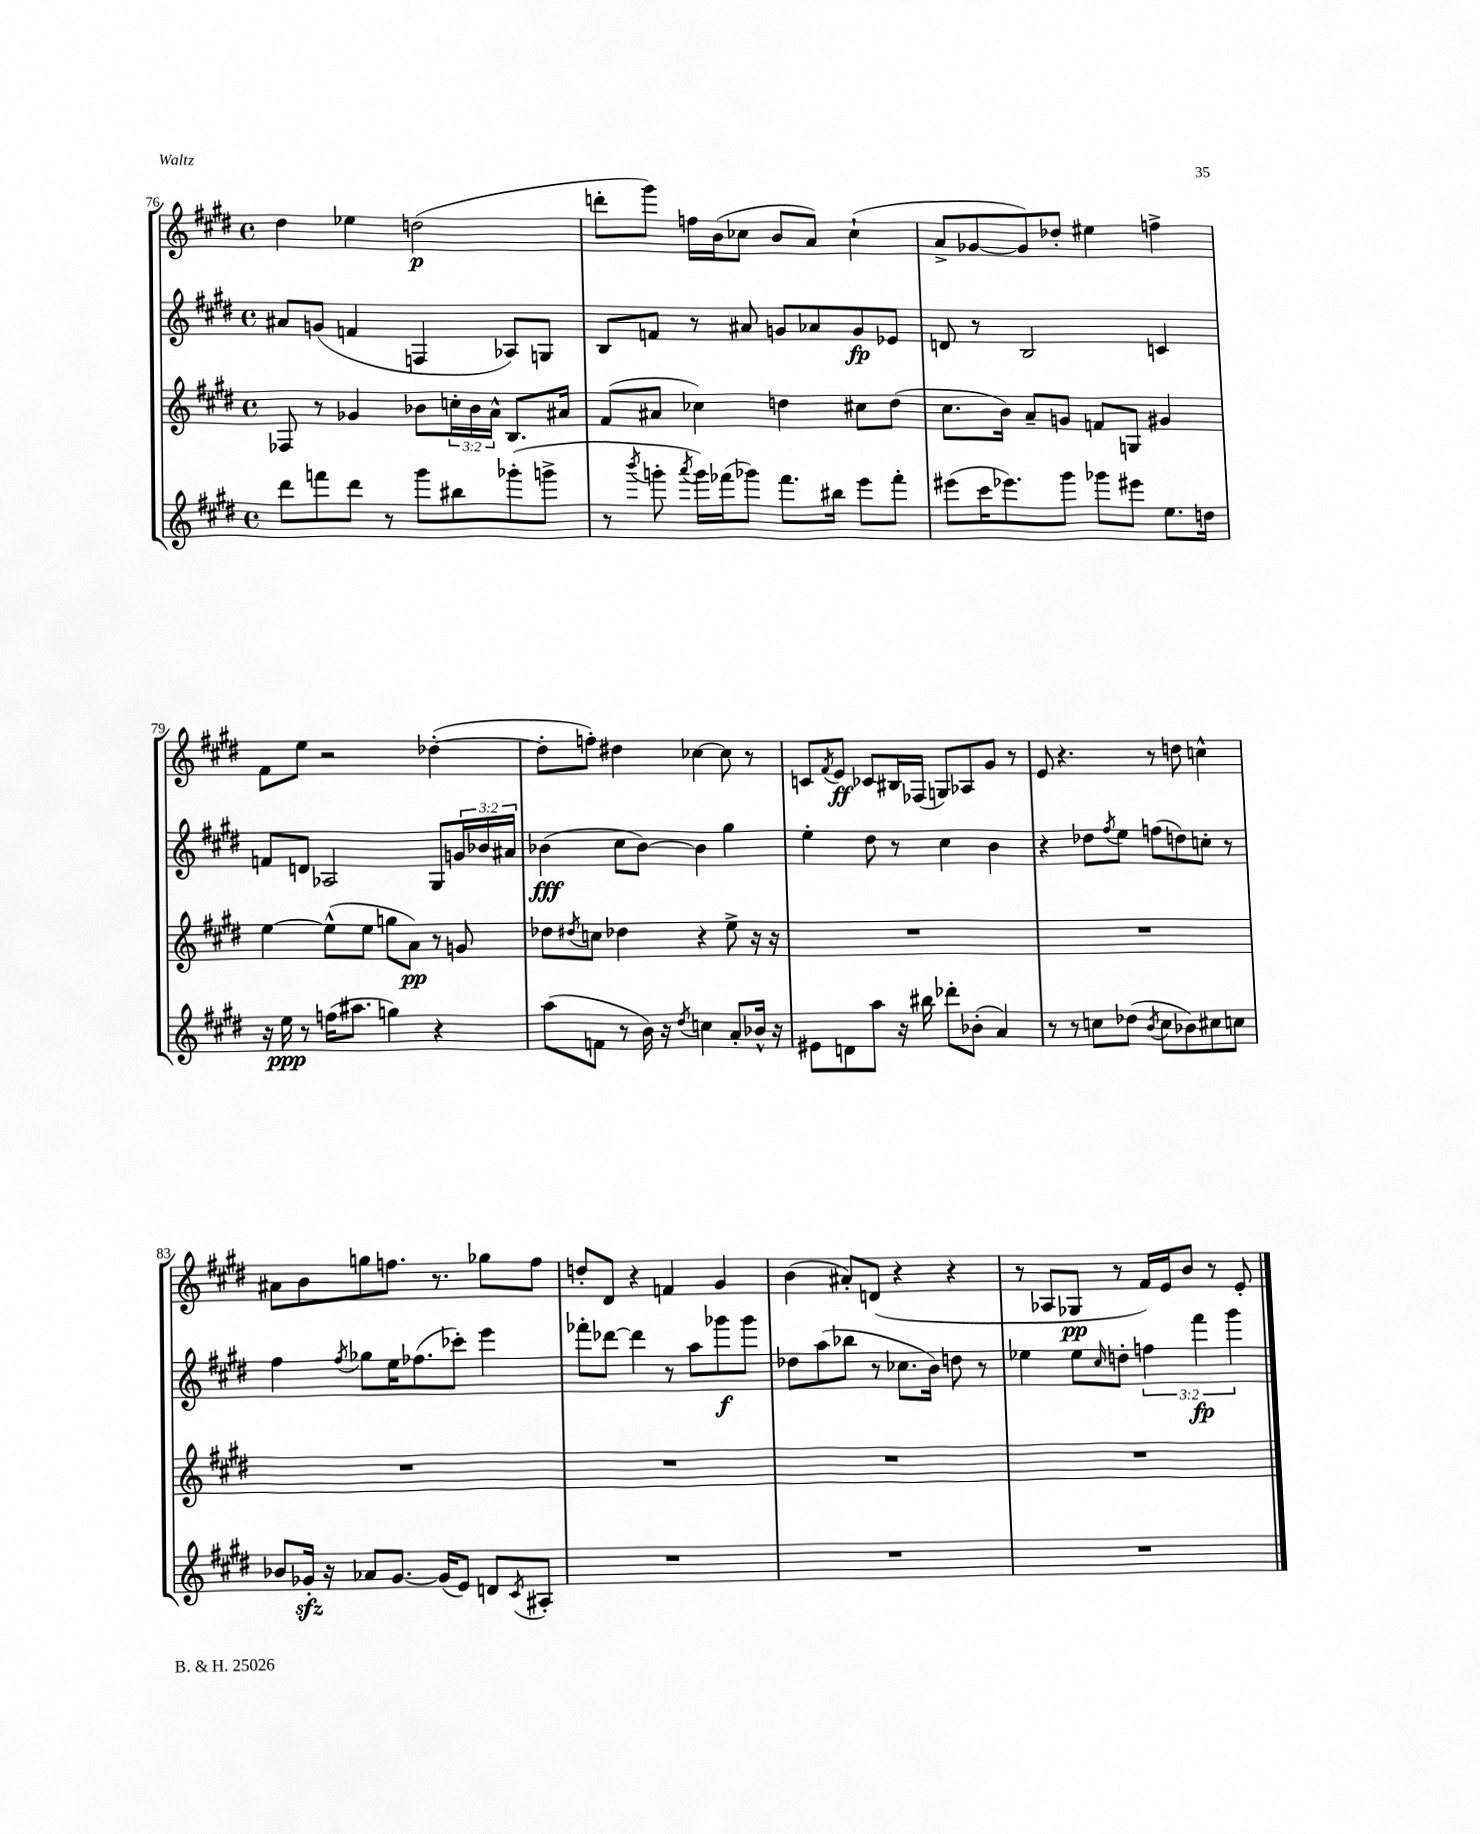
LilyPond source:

<<
\new StaffGroup <<
\new Staff = "s0" {
    \clef treble \key e \major \defaultTimeSignature \time 4/4
    dis''4 ees''4 d''2\p( |
    d'''8-. gis'''8) f''16 b'16( ces''8 b'8 a'8) ces''4-!( |
    a'8-> ges'8~ ges'8) des''8-. eis''4 f''4-> |
    fis'8 e''8 r2 des''4~-.( |
    des''8-. f''8-.) dis''4 ces''4~ ces''8 r8 |
    c'8 \acciaccatura { fis'8 } e'8\ff ces'8 bis16 fes16( g8) aes8 gis'8 r8 |
    e'8 r4. r8 d''8 c''4-^ |
    ais'8 b'8 g''8 f''8. r8. ges''8 f''8 |
    d''8-. dis'8 r4 f'4 gis'4 |
    b'4( ais'8-.) d'8( r4 r4 |
    r8 aes8 ges8\pp r8 fis'16) e'16 b'8 r8 e'8-. \bar "|." |
}
\new Staff = "s1" {
    \clef treble \key e \major \defaultTimeSignature \time 4/4 \override Staff.TupletNumber.text = #tuplet-number::calc-fraction-text
    ais'8 g'8( f'4 f4 aes8) g8 |
    b8 f'8 r8 ais'8 g'8 aes'8 g'8\fp ees'8 |
    d'8 r8 b2 c'4 |
    f'8 d'8 aes2 gis8 \tuplet 3/2 { g'16 bes'16 ais'16 } |
    bes'4\fff( cis''8 bes'8~) bes'4 gis''4 |
    e''4-. dis''8 r8 cis''4 b'4 |
    r4 des''8 \acciaccatura { fis''8 } e''8 f''8( d''8) c''8-. r8 |
    fis''4 \acciaccatura { fis''8 } ges''8 e''16 fes''8.( ces'''8-.) e'''4 |
    fes'''8-. des'''8~ des'''4 r8 a''8 ges'''8\f ges'''8 |
    des''8 a''8( bes''8 r8 ces''8. b'16) d''8 r8 |
    ees''4 ees''8 \grace { cis''16 } d''8-. \tuplet 3/2 { f''4 fis'''4\fp gis'''4 } \bar "|." |
}
\new Staff = "s2" {
    \clef treble \key e \major \defaultTimeSignature \time 4/4 \override Staff.TupletNumber.text = #tuplet-number::calc-fraction-text
    fes8 r8 ges'4 bes'8 \tuplet 3/2 { c''16-. bes'16 a'16-^ } b8. ais'16 |
    fis'8( ais'8 ces''4) d''4 cis''8 d''8( |
    cis''8. b'16) a'8-- g'8 f'8 g8 gis'4 |
    e''4~ e''8-^( e''8 g''8 a'8\pp) r8 g'8 |
    des''8 \acciaccatura { dis''8 } c''8 des''4 r4 e''8-> r16 r16 |
    R1 |
    R1 |
    R1 |
    R1 |
    R1 |
    R1 \bar "|." |
}
\new Staff = "s3" {
    \clef treble \key e \major \defaultTimeSignature \time 4/4
    dis'''8 f'''8 dis'''8 r8 gis'''8 bis''8 ges'''8-.( g'''8-> |
    r8 \acciaccatura { b'''8 } g'''8-. \acciaccatura { a'''8 } g'''16) fes'''16( ges'''8) fes'''8. bis''16 e'''8 fes'''8-. |
    eis'''8( cis'''16 ees'''8.) gis'''8 ges'''8 eis'''8 e''8. d''16 |
    r16 e''16\ppp r8 f''16( ais''8. g''4) r4 |
    a''8( f'8 r8 b'16) r16 \acciaccatura { dis''8 } c''4 a'8-. bes'16-^ r16 |
    eis'8 d'8 a''8 r16 bis''16 des'''8-. bes'8-.( a'4) |
    r8 r8 c''8 des''8( \acciaccatura { b'8 } c''8 bes'8) cis''8 c''8 |
    bes'8 ges'16-.\sfz r16 aes'8 ges'8.~ ges'16( e'8) d'8 \acciaccatura { cis'8 } ais8-. |
    R1 |
    R1 |
    R1 \bar "|." |
}
>>
>>
\layout { \context { \Score currentBarNumber = #76 } }
